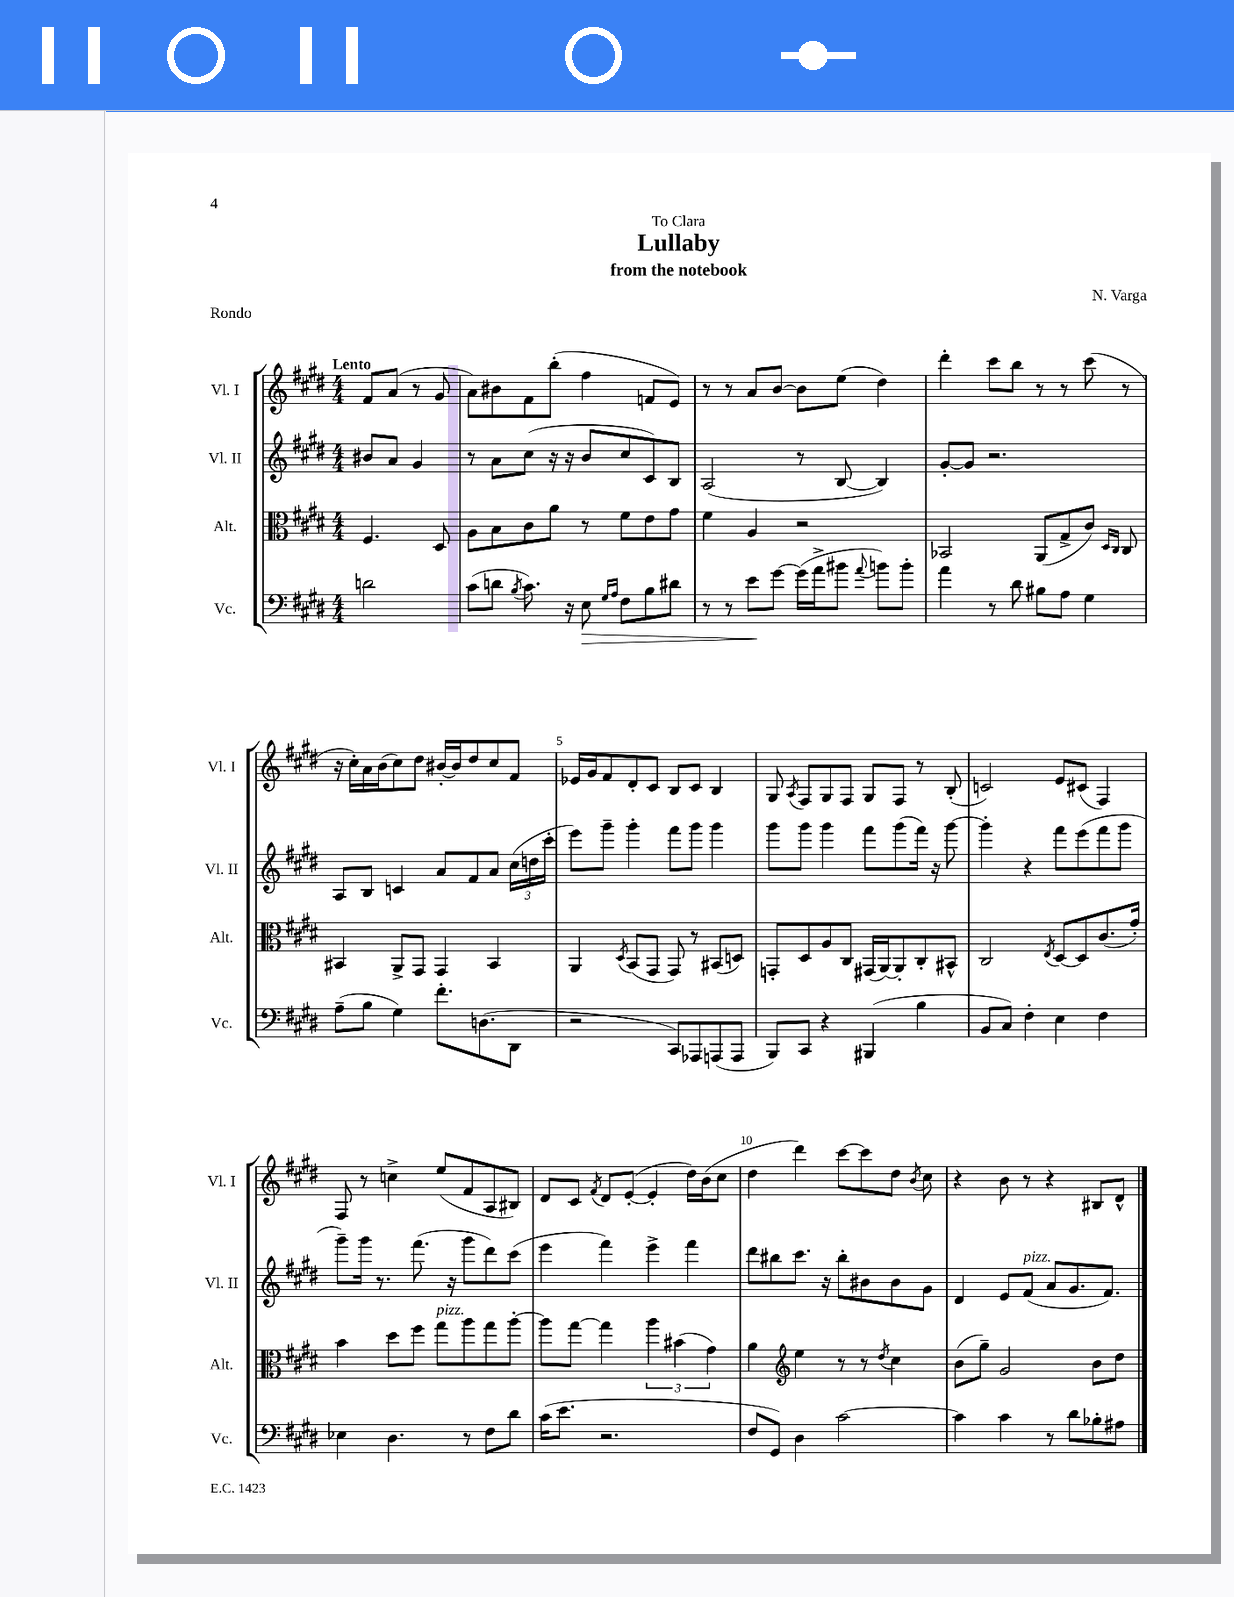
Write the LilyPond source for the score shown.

\header { title = "Lullaby" composer = "N. Varga" subtitle = "from the notebook" dedication = "To Clara" piece = "Rondo" }
<<
\new StaffGroup <<
\new Staff = "s0" \with { instrumentName = "Vl. I" shortInstrumentName = "Vl. I" } {
    \clef treble \key e \major \numericTimeSignature \time 4/4 \partial 2 \tempo "Lento"
    \autoBeamOff fis'8[ a'8]( r8 gis'8 |
    a'8[) bis'8 fis'8 b''8]-.( fis''4 f'8[ e'8]) |
    r8 r8 a'8[ b'8]~ b'8[ e''8]( dis''4) |
    dis'''4-. cis'''8[ b''8] r8 r8 cis'''8( r8 |
    r16 cis''16[-.) a'16 b'16( cis''8) dis''8] bis'16[~-. bis'16 dis''8 cis''8 fis'8] |
    ees'16[ gis'16 fis'8 dis'8-. cis'8] b8[ cis'8] b4 |
    gis8 \acciaccatura { a8 } fis8[ gis8 fis8] gis8[ fis8] r8 b8-.( |
    c'2) e'8[ cis'8]( fis4) |
    fis8 r8 c''4-> e''8[( fis'8 a8 bis8]) |
    dis'8[ cis'8] \acciaccatura { fis'8 } dis'8[ e'8]~-.( e'4-. dis''16[) b'16( cis''8] |
    dis''4 dis'''4) cis'''8[~ cis'''8 dis''8] \acciaccatura { b'8 } cis''8 |
    r4 b'8 r8 r4 bis8[ dis'8]-^ \bar "|." |
}
\new Staff = "s1" \with { instrumentName = "Vl. II" shortInstrumentName = "Vl. II" } {
    \clef treble \key e \major \numericTimeSignature \time 4/4 \partial 2
    \autoBeamOff bis'8[ a'8] gis'4 |
    r8 a'8[ cis''8]( r16 r16 b'8[ cis''8 cis'8) b8] |
    a2( r8 b8~ b4) |
    gis'8[~-. gis'8] r2. |
    a8[ b8] c'4 a'8[ fis'8 a'8] \tuplet 3/2 { cis''16[( d''16 cis'''16]-. } |
    e'''8[) gis'''8]-- gis'''4-. fis'''8[ gis'''8] gis'''4 |
    gis'''8[ gis'''8] gis'''4 fis'''8[ gis'''8( fis'''16]) r16 gis'''8~ |
    gis'''4-. r4 fis'''8[ e'''8( fis'''8 gis'''8] |
    gis'''8[--) gis'''16] r8. fis'''8.( r16 gis'''8[ dis'''8) cis'''8]( |
    e'''4 fis'''4) e'''4-> fis'''4 |
    dis'''8[ bis''8 cis'''8.] r16 bis''8[-. bis'8 bis'8 gis'8] |
    dis'4 e'8[ fis'8]^\markup { \italic "pizz." }( a'8[ gis'8. fis'8.]) \bar "|." |
}
\new Staff = "s2" \with { instrumentName = "Alt." shortInstrumentName = "Alt." } {
    \clef alto \key e \major \numericTimeSignature \time 4/4 \partial 2
    \autoBeamOff fis4. dis8 |
    a8[ b8 cis'8 a'8] r8 fis'8[ e'8 gis'8] |
    fis'4 a4 r2 |
    bes,2 a,8[( gis8-> cis'8]) \grace { dis16[ cis16] } cis8 |
    bis,4 a,8[-> gis,8] gis,4 bis,4 |
    a,4 \acciaccatura { dis8 } b,8[( gis,8] gis,8) r8 bis,8[( d8]) |
    g,8[-. dis8 a8 cis8] gis,16[( a,16~) a,8-. cis8-. bis,8]-^ |
    cis2 \acciaccatura { e8 } dis8[~ dis8 cis'8.( gis'16]-.) |
    b'4 dis''8[ fis''8] gis''8[^\markup { \italic "pizz." } a''8 gis''8 a''8]~-. |
    a''8[ gis''8]~ gis''4 \tuplet 3/2 { a''4 bis'4( gis'4) } |
    a'4 \clef treble e''4 r8 r8 \acciaccatura { dis''8 } cis''4 |
    b'8[( gis''8]--) gis'2 b'8[ dis''8] \bar "|." |
}
\new Staff = "s3" \with { instrumentName = "Vc." shortInstrumentName = "Vc." } {
    \clef bass \key e \major \numericTimeSignature \time 4/4 \partial 2
    \autoBeamOff d'2 |
    cis'8[( d'8] \acciaccatura { b8 } cis'8.) r16 e8\> \grace { gis16[ a16] } fis8[ b8 dis'8] |
    r8 r8 e'8[\! gis'8]~ gis'16[( a'16-> bis'8] \appoggiatura { a'8 } b'8[) b'8]-. |
    a'4 r8 dis'8 bis8[ a8] gis4 |
    a8[--( b8] gis4) fis'8.[-. d8.( dis,8] |
    r2 cis,8[) aes,,8 a,,8( a,,8] |
    b,,8[) cis,8] r4 bis,,4( b4 |
    b,8[ cis8]) fis4-. e4 fis4 |
    ees4 dis4. r8 fis8[ dis'8] |
    cis'16[( e'8.] r2. |
    fis8[ gis,8]) dis4 cis'2~ |
    cis'4 cis'4 r8 dis'8[ bes8-. ais8] \bar "|." |
}
>>
>>
\layout { \context { \Score \override BarNumber.break-visibility = ##(#f #t #t) barNumberVisibility = #(every-nth-bar-number-visible 5) } }
